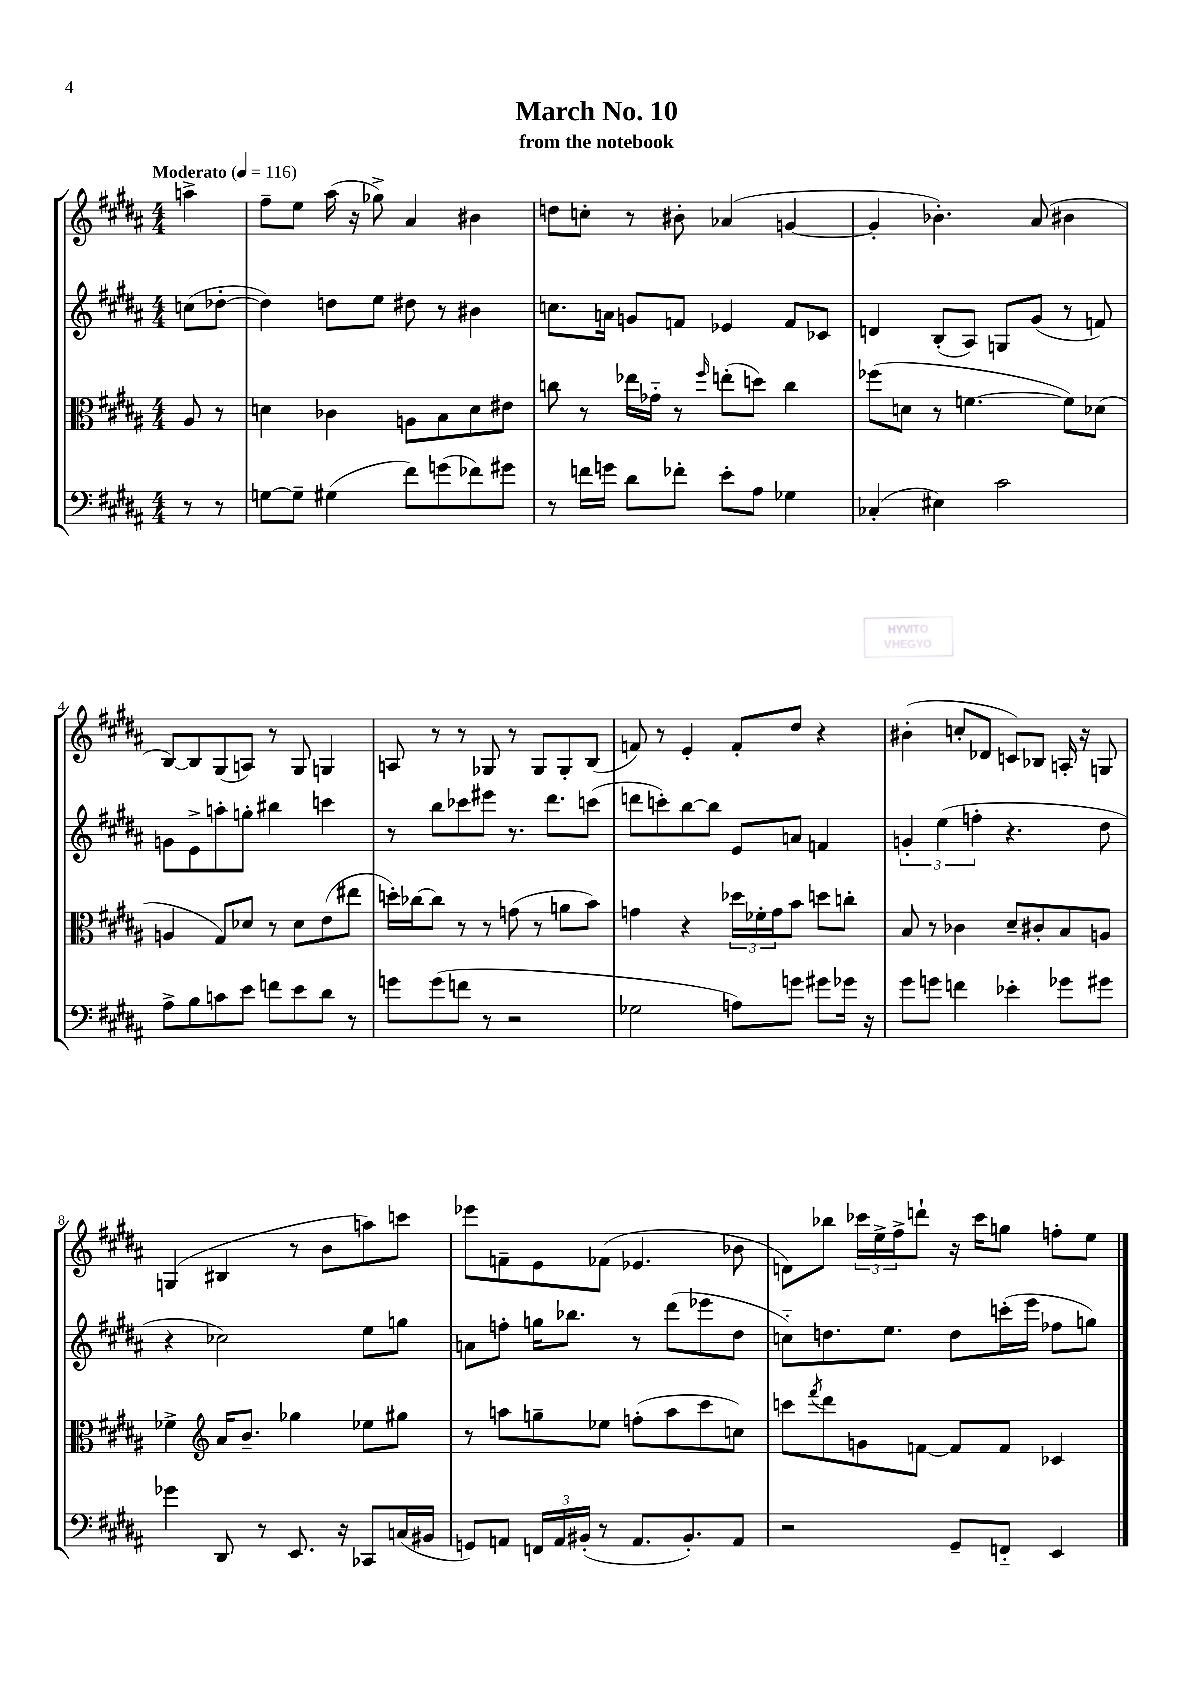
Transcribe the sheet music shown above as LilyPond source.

\header { title = "March No. 10" subtitle = "from the notebook" }
<<
\new StaffGroup <<
\new Staff = "s0" {
    \clef treble \key b \major \numericTimeSignature \time 4/4 \partial 4 \tempo "Moderato" 4 = 116
    a''4-> |
    fis''8-- e''8 ais''16( r16 ges''8->) ais'4 bis'4 |
    d''8 c''8-. r8 bis'8-. aes'4( g'4~ |
    g'4-. bes'4.-.) ais'8( bis'4 |
    b8~) b8 gis8( a8) r8 gis8 g4 |
    a8 r8 r8 ges8 r8 ges8 ges8-. b8( |
    f'8) r8 e'4-. f'8-. dis''8 r4 |
    bis'4-.( c''8-. des'8 c'8) bes8 a16-. r16 g8 |
    g4( bis4 r8 b'8 a''8) c'''8 |
    ees'''8 f'8-- e'8 fes'8( ees'4. bes'8 |
    d'8) bes''8 \tuplet 3/2 { ces'''16 e''16-> fis''16-> } d'''8-! r16 ces'''16 g''8 f''8-. e''8 \bar "|." |
}
\new Staff = "s1" {
    \clef treble \key b \major \numericTimeSignature \time 4/4 \partial 4
    c''8( des''8~-. |
    des''4) d''8 e''8 dis''8 r8 bis'4 |
    c''8. a'16 g'8 f'8 ees'4 f'8 ces'8 |
    d'4 b8-.( ais8) g8 gis'8( r8 f'8) |
    g'8 e'8-> a''8-. g''8-. bis''4 c'''4 |
    r8 b''8 ces'''8 eis'''8 r8. dis'''8. c'''8( |
    d'''8 c'''8-.) b''8~ b''8 e'8 a'8 f'4 |
    \tuplet 3/2 { g'4-. e''4( f''4-. } r4. dis''8 |
    r4 ces''2) e''8 g''8 |
    a'8 f''8-. g''16 bes''8. r8 dis'''8( ees'''8 dis''8 |
    c''8-_) d''8. e''8. d''8 c'''16-.( e'''16 fes''8 g''8) \bar "|." |
}
\new Staff = "s2" {
    \clef alto \key b \major \numericTimeSignature \time 4/4 \partial 4
    ais8 r8 |
    d'4 ces'4 a8 b8 d'8 eis'8 |
    c''8 r8 ees''16 ges'16-_ r8 \grace { fis''16 } e''8-.( d''8) c''4 |
    fes''8( d'8 r8 f'4.~ f'8) des'8( |
    a4 gis8) des'8 r8 des'8 e'8( eis''8 |
    d''16-.) ces''16~ ces''8 r8 r8 g'8( r8 a'8 b'8) |
    g'4 r4 \tuplet 3/2 { des''16 fes'16-. g'16 } b'8 d''8 c''8-. |
    b8 r8 ces'4 dis'8-- cis'8-. b8 a8 |
    fes'4-> \clef treble ais'16 b'8.-- ges''4 ees''8 gis''8 |
    r8 a''8 g''8-- ees''8 f''8-.( a''8 cis'''8 c''8) |
    c'''8 \acciaccatura { fis'''8 } dis'''8 g'8 f'8~ f'8 f'8 ces'4 \bar "|." |
}
\new Staff = "s3" {
    \clef bass \key b \major \numericTimeSignature \time 4/4 \partial 4
    r8 r8 |
    g8~ g8-- gis4( fis'8) g'8( fes'8) gis'8 |
    r8 f'16 g'16 dis'8 fes'8-. e'8-. ais8 ges4 |
    ces4-.( eis4) cis'2 |
    ais8-> b8 c'8 e'8 f'8 e'8 dis'8 r8 |
    g'8 g'8( f'8 r8 r2 |
    ges2 a8) g'8 gis'8 ges'16 r16 |
    gis'8 g'8 f'4 ees'4-. ges'8 gis'8 |
    ges'4 dis,8 r8 e,8. r16 ces,8 c16( bis,16 |
    g,8) a,8 \tuplet 3/2 { f,16 a,16 bis,16-.( } r8 a,8. bis,8.-.) a,8 |
    r2 gis,8-- f,8-_ e,4 \bar "|." |
}
>>
>>
